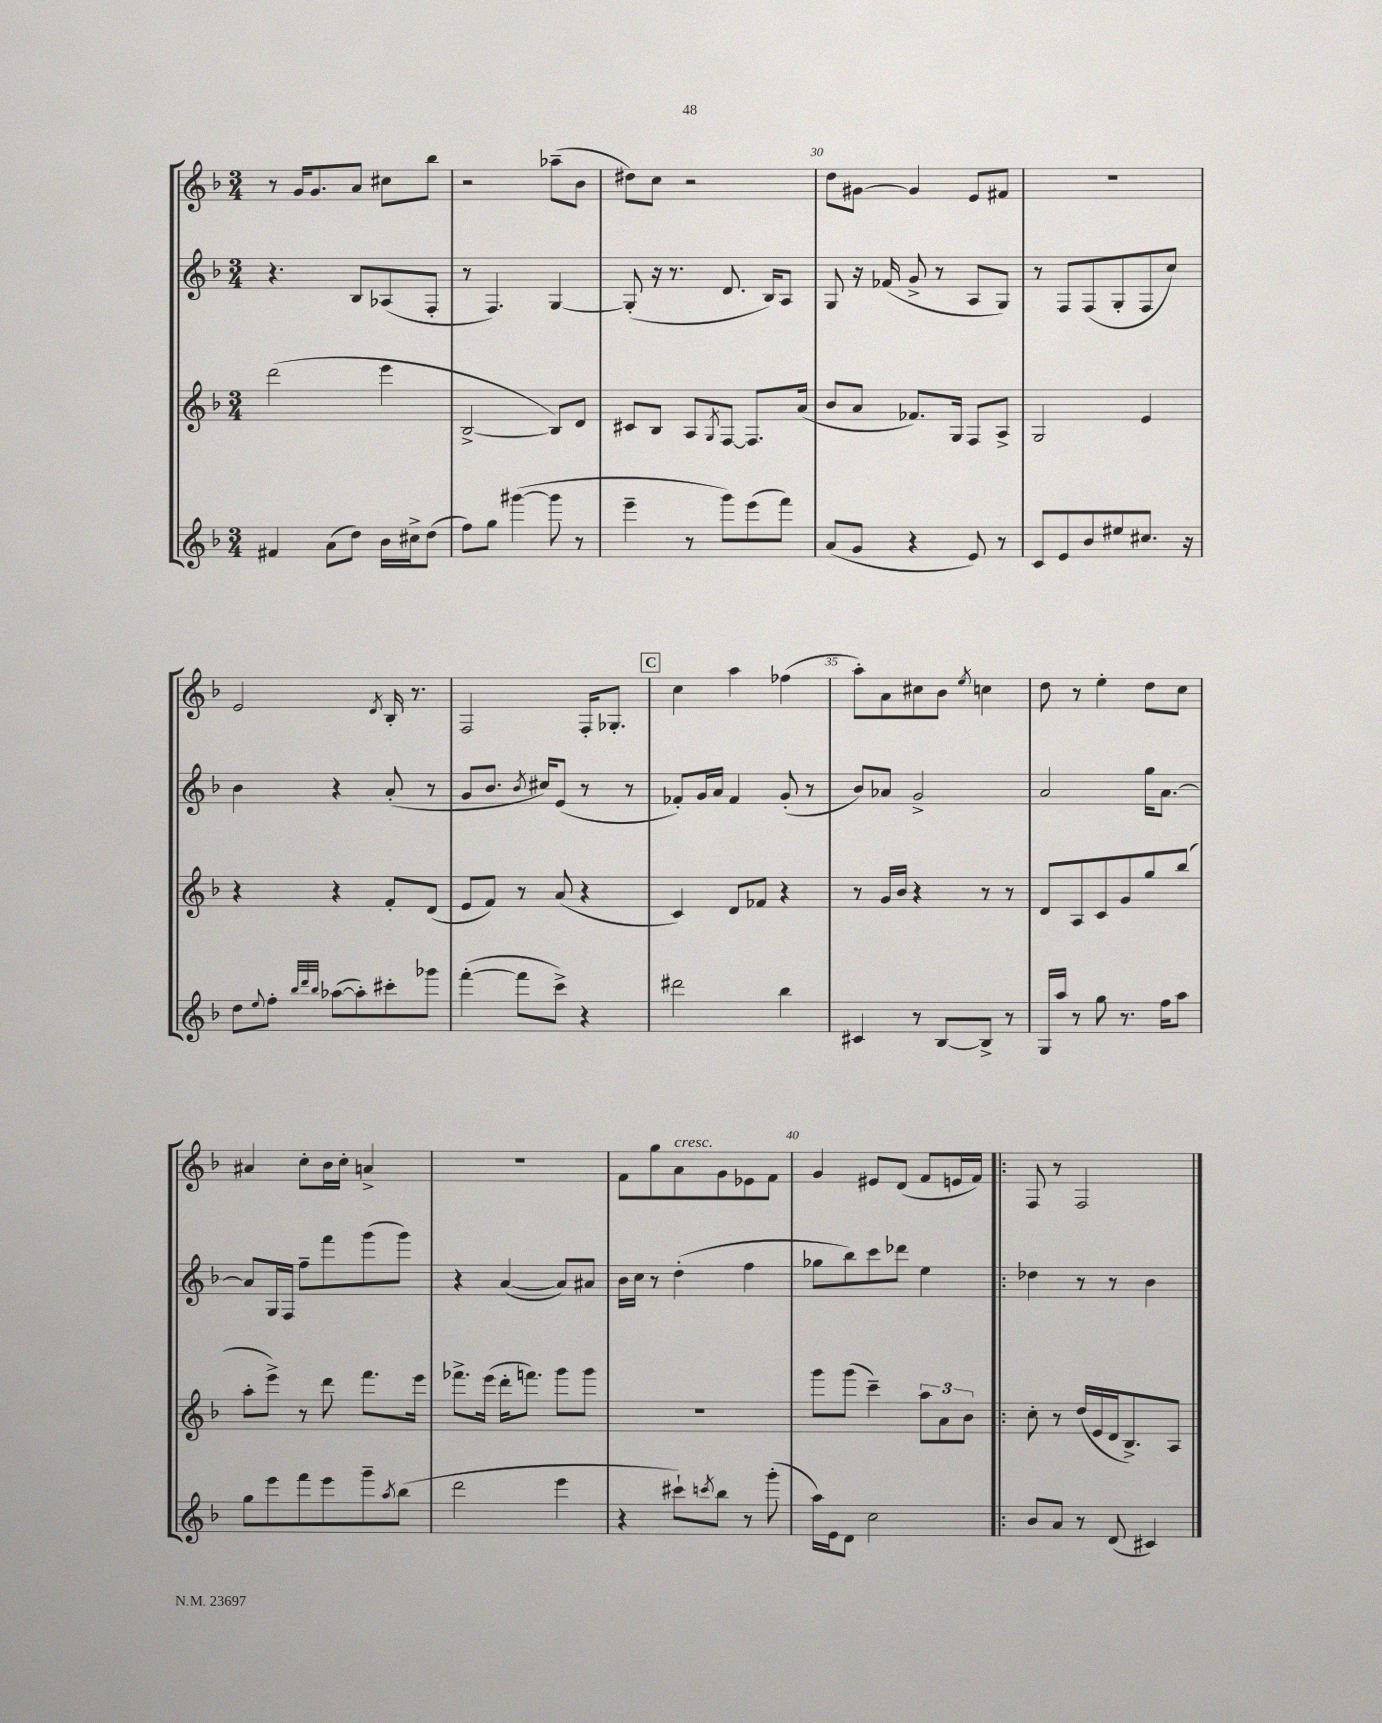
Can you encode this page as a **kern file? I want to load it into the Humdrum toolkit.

**kern	**kern	**kern	**kern
*part4	*part3	*part2	*part1
*staff4	*staff3	*staff2	*staff1
*clefG2	*clefG2	*clefG2	*clefG2
*k[b-]	*k[b-]	*k[b-]	*k[b-]
*M3/4	*M3/4	*M3/4	*M3/4
=27	=27	=27	=27
4f#X/	(2ddd\	4.r	8r
.	.	.	16g/KL
.	.	.	8.g/
(8a\L	.	.	.
8dd\J)	.	8B-/L	8a/J
16b-\LL	4eee\	(8A-X/	8cc#X\L
16cc#X^\J	.	.	.
(8dd\J	.	8F'/J	8bb-\J
=28	=28	=28	=28
8ff\L)	[2B-^/	8r	2r
8gg\J	.	4.F/)	.
([4ggg#X\	.	.	.
8ggg#\]	8B-/L])	[4G/	(8aa-X~\L
8r	8d/J	.	8b-\J
=29	=29	=29	=29
4eee~\	8c#X/L	(8G'/]	8dd#X\L)
.	8B-/J	16r	8cc\J
.	.	8.r	.
8r	8A/L	.	2r
.	8qG/	.	.
8ggg\L)	[8F/J	8.d/	.
(8eee\	8.F/L]	.	.
.	.	16B-/KL)	.
8fff\J)	.	8A/J	.
.	(16a/Jk	.	.
=30	=30	=30	=30
(8a/L	8b-/L	8G/	8dd\L
8g/J	8a/J	16r	[8g#X\J
.	.	(16f-X/	.
4r	8.f-X/L)	8g^/	4g#/]
.	.	8r	.
.	16G/Jk	.	.
8e/)	8F/L	8A/L	8e/L
8r	8A^/J	8G/J)	8f#X/J
=31	=31	=31	=31
8c/L	2G/	8r	2.r
8e/	.	8F/L	.
8b-/	.	(8F/	.
8ee#X/	.	8G'/	.
8.cc#X/J	4e/	8F/	.
.	.	8cc/J)	.
16r	.	.	.
!!LO:LB:g=z
=32	=32	=32	=32
8dd\L	4r	4b-\	2e/
8qqee/	.	.	.
8ff'\J	.	.	.
32qqbb-/LLL	.	.	.
32qqddd/	.	.	.
32qqbb-/JJJ	.	.	.
([8aa-X\L	4r	4r	.
8aa-'\])	.	.	.
.	.	.	8qd/
8ccc#X'\	8f'/L	(8a'/	16B-'/
.	.	.	8.r
8ggg-X\J	(8d/J	8r	.
=33	=33	=33	=33
([4fff'\	8e/L	8g/L	2F/
.	8f/J)	8.b-/J	.
8fff\L]	8r	.	.
.	.	8qb-/	.
.	.	16cc#X/KL)	.
8ccc^\J)	(8a/	(8e/J	.
4r	4r	8r	16F'/KL
.	.	.	8.G-X'/J
.	.	8r	.
!!LO:REH:place=s1:t=C
=34	=34	=34	=34
2ddd#X\	4c/)	8f-X'/L)	4cc\
.	.	16g/L	.
.	.	16a/JJ	.
.	8d/L	4f-/	4aa\
.	8f-X/J	.	.
4bb-\	4r	(8g'/	(4ff-X\
.	.	8r	.
=35	=35	=35	=35
4c#X/	8r	8b-/L)	8aa'\L)
.	16g/LL	8a-X/J	8a\
.	16b-/JJ	.	.
8r	4r	2g^/	8cc#X\
[8B-/L	.	.	8b-\J
.	.	.	8qee/
8B-^/J]	8r	.	4ccn\
8r	8r	.	.
=36	=36	=36	=36
16G/LL	8d/L	2a/	8dd\
16aa/JJ	.	.	.
8r	8A/	.	8r
8gg\	8c/	.	4ee'\
8.r	8g/	.	.
.	8gg/	16gg\KL	8dd\L
16ff\KL	.	[8.a\J	.
8aa\J	(8bb-/J	.	8cc\J
!!LO:LB:g=z
=37	=37	=37	=37
8gg\L	8aa'\L	8a/L]	4a#X/
8eee\	8eee^\J)	16G/L	.
.	.	16F/JJ	.
8fff\	8r	8ff~\L	8cc'\L
8eee\	8ddd\	8fff\	16b-\L
.	.	.	16cc'\JJ
8ggg~\	8.fff\L	(8ggg\	4an^/
8qaa/	.	.	.
(8bb-\J	.	8ggg\J)	.
.	16eee\Jk	.	.
=38	=38	=38	=38
2ddd\	8.fff-X^\L	4r	2.r
.	(16eee\Jk	.	.
.	16ddd'\KL	([4a/	.
.	8.fffn\J)	.	.
4eee\	8ggg\L	8a/L])	.
.	8ggg\J	8a#X/J	.
=39	=39	=39	=39
4r	2.r	16b-\LL	8f\L
.	.	16cc\JJ	.
.	.	8r	8gg\
!	!	!	!LO:TX:a:i:t=cresc.
8ccc#X`\L)	.	(4dd'\	8a\
8qcccn/	.	.	.
8bb-\J	.	.	8g\
8r	.	4ff\	8e-X\
(8ggg'\	.	.	8f\J
=40	=40	=40	=40
16aa\LL)	8ggg\L	8gg-X\L	4g/
16e\J	.	.	.
8d\J	(8ggg\J	8bb-\)	.
2cc\	4ccc~\)	8ccc\	8e#X/L
.	.	8ddd-X\J	(8d/J
.	12aa\L	4ee\	8f/L
.	12a\	.	.
.	.	.	16en/L
.	12b-\J	.	.
.	.	.	16f/JJ)
=41!|:	=41!|:	=41!|:	=41!|:
8b-/L	8cc'\	4dd-X\	8F/
8a/J	8r	.	8r
8r	(16dd/LL	8r	2F/
.	16e/	.	.
(8d/	16d/J	8r	.
.	8.B-^/)	.	.
4c#X/)	.	4b-\	.
.	8A/J	.	.
==	==	==	==
*-	*-	*-	*-
